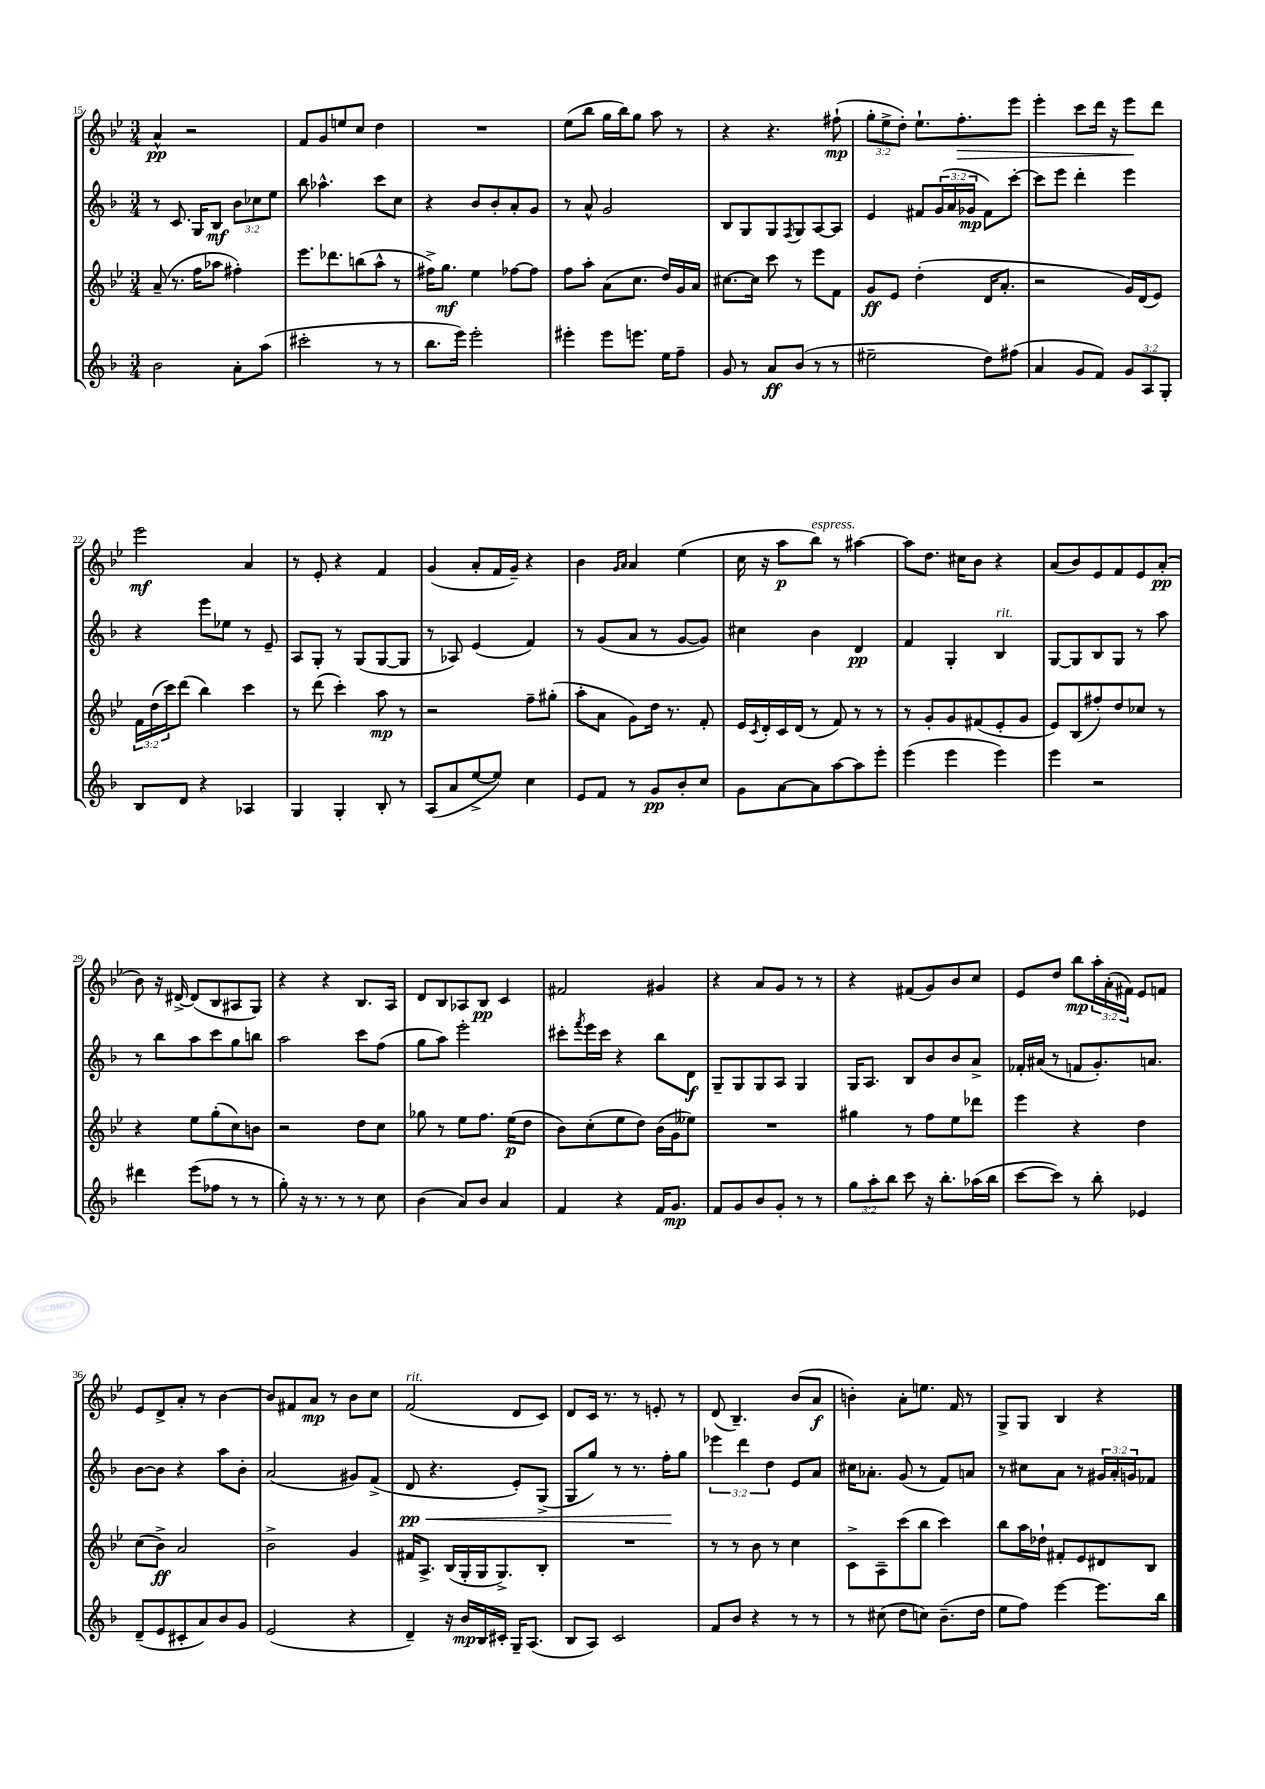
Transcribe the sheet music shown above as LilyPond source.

<<
\new StaffGroup <<
\new Staff = "s0" {
    \clef treble \key bes \major \numericTimeSignature \time 3/4 \override Staff.TupletNumber.text = #tuplet-number::calc-fraction-text
    a'4-^\pp r2 |
    f'8 g'8 e''8 c''8 d''4 |
    R2. |
    ees''8( bes''8 g''16 bes''16) g''8 a''8 r8 |
    r4 r4. fis''8-!\mp( |
    \tuplet 3/2 { g''8-. ees''8-> d''8-.) } ees''8.-! f''8.-.\> ees'''8 |
    ees'''4-. c'''8 d'''16 r16 ees'''8\! d'''8 |
    ees'''2\mf a'4 |
    r8 ees'8-. r4 f'4 |
    g'4( a'8-. f'16 g'16--) r4 |
    bes'4 \grace { g'16 a'16 } a'4 ees''4( |
    c''16 r16 a''8\p bes''8^\markup { \italic "espress." }) r8 ais''4~ |
    ais''8 d''8. cis''16 bes'8 r4 |
    a'8( bes'8) ees'8 f'8 ees'8 a'8-.\pp( |
    bes'8) r16 dis'16~-> dis'8( bes8 ais8 g8) |
    r4 r4 bes8. a16 |
    d'8 bes8 aes8 bes8\pp c'4 |
    fis'2 gis'4 |
    r4 a'8 g'8 r8 r8 |
    r4 fis'8( g'8) bes'8 c''8 |
    ees'8 d''8 bes''8\mp \tuplet 3/2 { a''16-. a'16-.( fis'16) } ees'8 f'8 |
    ees'8 d'8-> a'8-. r8 bes'4~ |
    bes'8 fis'8 a'8\mp r8 bes'8 c''8 |
    f'2^\markup { \italic "rit." }( d'8 c'8) |
    d'8 c'16 r8. r8 e'8-. r8 |
    d'8( bes4.--) bes'8( a'8\f |
    b'4-.) a'8-. e''8. f'16 r8 |
    g8-> g8 bes4 r4 \bar "|." |
}
\new Staff = "s1" {
    \clef treble \key f \major \numericTimeSignature \time 3/4 \override Staff.TupletNumber.text = #tuplet-number::calc-fraction-text
    r8 c'8. g16 bes8\mf \tuplet 3/2 { bes'8 ces''8 e''8 } |
    bes''8 aes''4.-^ c'''8 c''8 |
    r4 bes'8 bes'8-. a'8-. g'8 |
    r8 a'8-^ g'2 |
    bes8 g8 g8 \acciaccatura { f8 } g8 a8~ a8 |
    e'4 fis'8 \tuplet 3/2 { g'16( a'16 ges'16\mp } fis'8) c'''8~-. |
    c'''8 e'''8 d'''4-. e'''4 |
    r4 e'''8 ees''8 r8 e'8-- |
    a8 g8-. r8 g8( g8~ g8 |
    r8 aes8) e'4( f'4) |
    r8 g'8( a'8 r8 g'8~ g'8) |
    cis''4 bes'4 d'4\pp |
    f'4 g4-. bes4^\markup { \italic "rit." } |
    g8~ g8 bes8 g8 r8 a''8 |
    r8 bes''8 a''8 c'''8 g''8 b''8 |
    a''2 c'''8 f''8( |
    g''8 a''8) e'''2-. |
    cis'''8-. \acciaccatura { f'''8 } e'''16 cis'''16 r4 bes''8 d'8\f |
    g8-- g8 g8 a8 g4 |
    g16 a8. bes8 bes'8 bes'8 a'8-> |
    fes'16-. ais'16( r8 f'8 g'8.-.) a'8. |
    bes'8~ bes'8 r4 a''8 bes'8-. |
    a'2( gis'8) f'8->( |
    d'8\pp\< r4. e'8-.) g8->( |
    g8 g''8) r8 r8. f''16-.\! g''8 |
    \tuplet 3/2 { ees'''4 d'''4 d''4 } e'8 a'8 |
    cis''16 aes'8.-. g'8( r8 f'8) a'8 |
    r8 cis''8 a'8 r8 \tuplet 3/2 { gis'16 a'16-. g'16 } fes'8 \bar "|." |
}
\new Staff = "s2" {
    \clef treble \key bes \major \numericTimeSignature \time 3/4 \override Staff.TupletNumber.text = #tuplet-number::calc-fraction-text
    a'8--( r8. f''16 aes''8 fis''4-.) |
    ees'''8. des'''8. b''8( a''8-^ r8 |
    fis''16->) g''8.\mf ees''4 fes''8~ fes''8 |
    f''8 a''8-. a'8( c''8. d''16) g'16 a'16 |
    cis''8.~ cis''16 c'''8 r8 ees'''8 f'8 |
    g'8\ff ees'8 d''4-.( d'16 a'8.-. |
    r2 g'16) d'16( ees'8) |
    \tuplet 3/2 { f'16 d''16( c'''16) } d'''8( bes''4) c'''4 |
    r8 d'''8( c'''4-.) a''8\mp r8 |
    r2 f''8-- gis''8-.( |
    a''8-. a'8 g'8) d''16 r8. f'8-. |
    ees'16 \acciaccatura { c'8 } d'16-. c'16 d'16( r8 f'8) r8 r8 |
    r8 g'8-. g'8 fis'8( ees'8-. g'8 |
    ees'8) bes8( fis''8-.) d''8 ces''8 r8 |
    r4 ees''8 g''8-.( c''8) b'8 |
    r2 d''8 c''8 |
    ges''8 r8 ees''8 f''8. ees''16\p( d''8 |
    bes'8) c''8-.( ees''8 d''8) bes'16( g'16 eeses''8) |
    R2. |
    gis''4 r8 f''8 ees''8 des'''8 |
    ees'''4 r4 d''4 |
    c''8( bes'8->\ff) a'2 |
    bes'2-> g'4 |
    fis'16 a8.-> bes16( g16-. g16 g8.->) bes8-. |
    R2. |
    r8 r8 bes'8 r8 c''4 |
    c'8-> a8-- c'''8( bes''8 c'''4) |
    bes''8 a''16 des''16-! fis'8-. ees'8 dis'8 bes8 \bar "|." |
}
\new Staff = "s3" {
    \clef treble \key f \major \numericTimeSignature \time 3/4 \override Staff.TupletNumber.text = #tuplet-number::calc-fraction-text
    bes'2 a'8-. a''8( |
    cis'''2-. r8 r8 |
    bes''8. e'''16) e'''2-. |
    eis'''4-. eis'''8 e'''8. e''16 f''8-- |
    g'8 r8 a'8\ff bes'8( r8 r8 |
    eis''2-- d''8) fis''8( |
    a'4 g'8 f'8) \tuplet 3/2 { g'8 a8 g8-. } |
    bes8 d'8 r4 aes4 |
    g4 g4-. bes8-. r8 |
    a8( a'8 e''8~-> e''8) c''4 |
    e'8 f'8 r8 g'8\pp bes'8-. c''8 |
    g'8 a'8~ a'8 a''8~ a''8 e'''8-. |
    e'''4( e'''4 e'''4) |
    e'''4 r2 |
    dis'''4 e'''8( fes''8 r8 r8 |
    g''8-.) r16 r8. r8 r8 c''8 |
    bes'4( a'8) bes'8 a'4 |
    f'4 r4 f'16 g'8.\mp |
    f'8 g'8 bes'8 g'8-. r8 r8 |
    \tuplet 3/2 { g''8 a''8-. bes''8 } c'''8 r16 bes''8.-. aes''16( bes''16 |
    c'''8~ c'''8) r8 bes''8-. ees'4 |
    d'8--( e'8 cis'8-. a'8) bes'8 g'8 |
    e'2( r4 |
    d'4--) r16 bes'16\mp bes16 cis'16-. g16-- a8.( |
    bes8 a8) c'2 |
    f'8 bes'8 r4 r8 r8 |
    r8 cis''8( d''8 c''8) bes'8.--( d''16 |
    e''8 f''8) e'''4~ e'''8. bes''16 \bar "|." |
}
>>
>>
\layout { \context { \Score currentBarNumber = #15 } }
